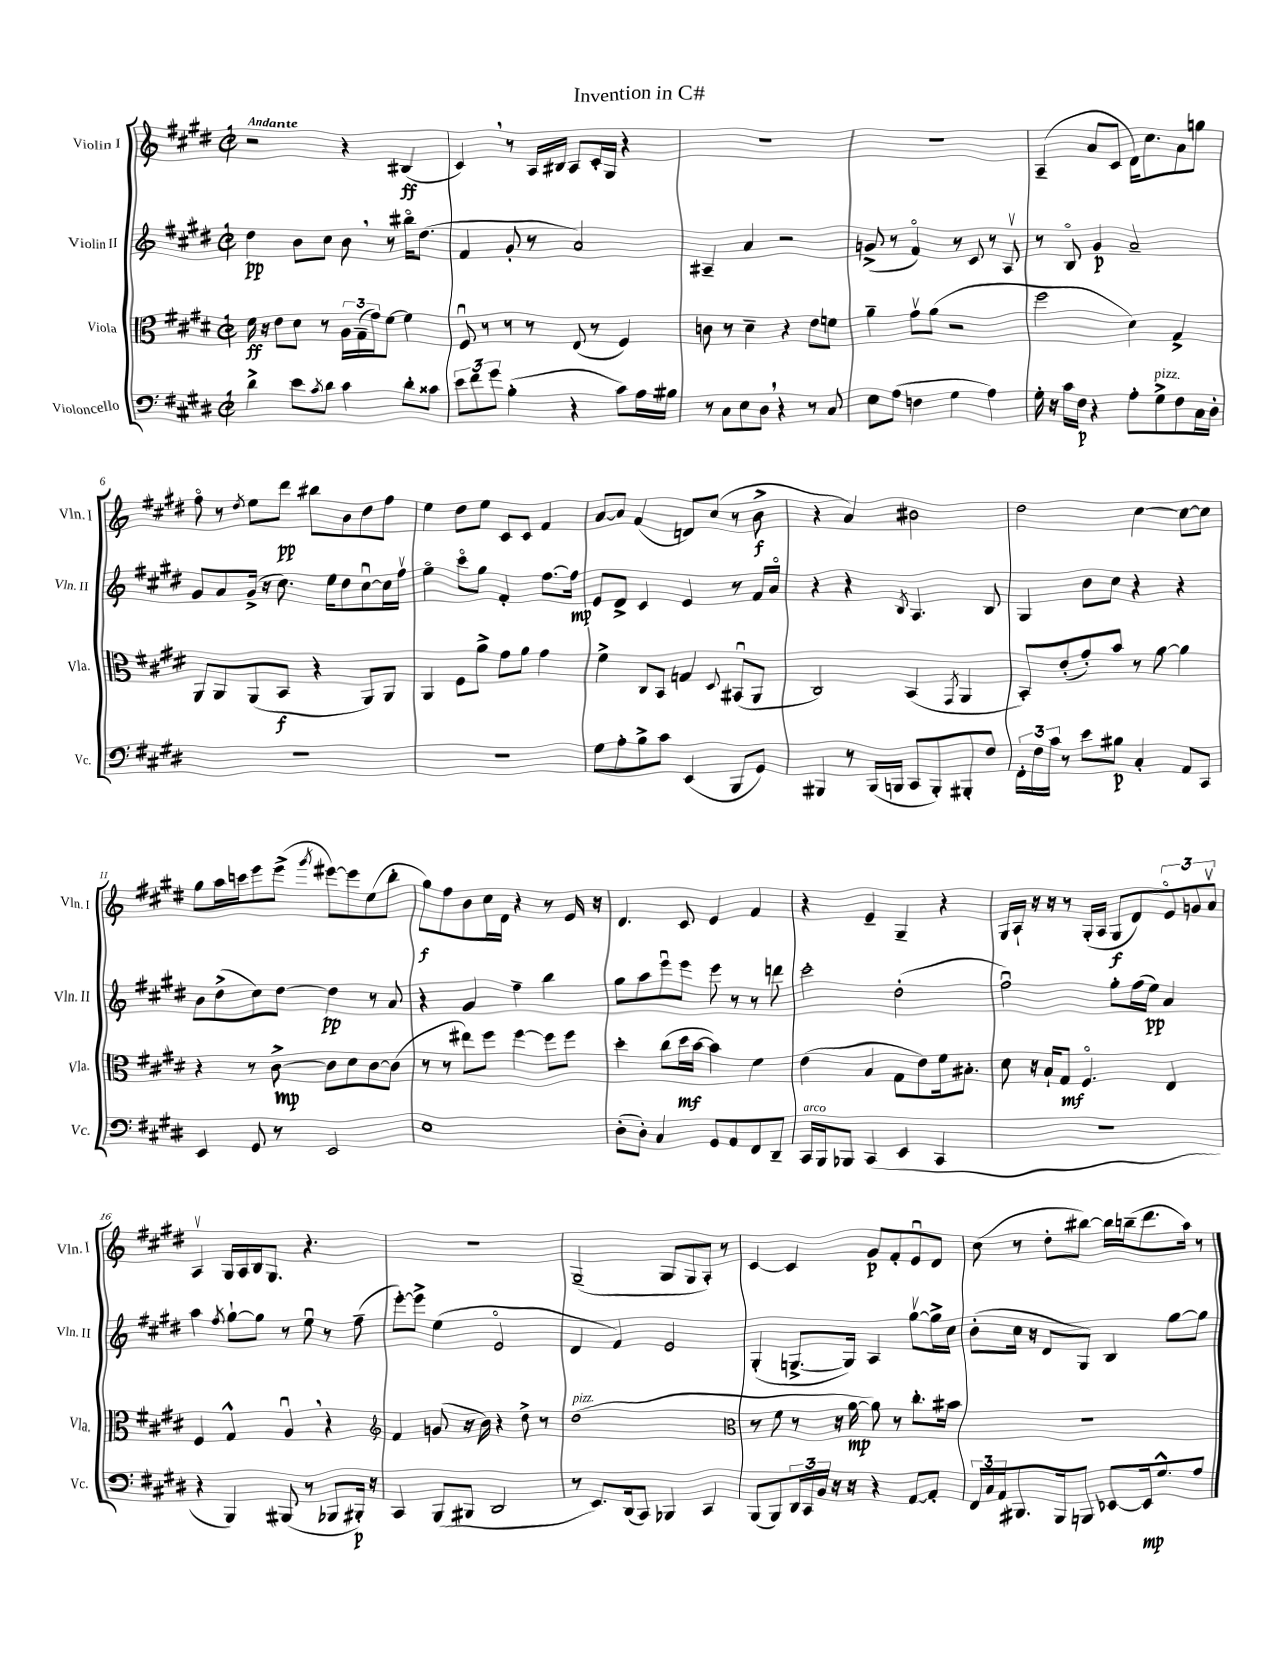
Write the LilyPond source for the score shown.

\header { title = "Invention in C#" }
<<
\new StaffGroup <<
\new Staff = "s0" \with { instrumentName = "Violin I" shortInstrumentName = "Vln. I" } {
    \clef treble \key e \major \defaultTimeSignature \time 2/2 \tempo "Andante"
    r2 r4 bis4\ff( |
    cis'4) \breathe r8 a16 bis16 a8 cis'16-. gis16 r4 |
    R1 |
    r1 |
    a4--( a'8 cis'8 dis'16) cis''8. a'8 g''8 |
    fis''8\flageolet r8 \acciaccatura { dis''8 } e''8 dis'''8\pp bis''8 b'8 dis''8 fis''8 |
    e''4 dis''8 e''8 cis'8 cis'8 fis'4 |
    a'8~ a'8 fis'4( d'8) cis''8( r8 b'8->\f |
    r4 a'4) bis'2 |
    dis''2 cis''4~ cis''8~ cis''8 |
    gis''8 a''16 c'''16 e'''8 e'''8->( \acciaccatura { gis'''8 } eis'''8~) eis'''8 e''8( b''8-. |
    gis''8\f) fis''8 b'8 cis''16 dis'16 r4 r8 e'16 r16 |
    dis'4. cis'8 e'4 fis'4 |
    r4 e'4-- gis4-- r4 |
    gis16 a16-! r16 r16 r8 gis16-.( a16 gis8\f dis'8) \tuplet 3/2 { e'8\flageolet g'8 a'8\upbow } |
    a4\upbow gis16 a16 b16 gis8. r4. |
    r1 |
    gis2--( gis8 gis8 a8-.) r8 |
    cis'4~ cis'4 gis'8\p fis'8-. e'8\downbow dis'8 |
    cis''8( r8 dis''8-. bis''8~) bis''16 b''16--( dis'''8. a''16) r8 \bar "|." |
}
\new Staff = "s1" \with { instrumentName = "Violin II" shortInstrumentName = "Vln. II" } {
    \clef treble \key e \major \defaultTimeSignature \time 2/2
    dis''4\pp b'8 cis''8 b'8 \breathe r8 bis''16\flageolet dis''8.( |
    fis'4 gis'8-. r8 a'2) |
    ais4-- a'4 r2 |
    g'8->( r8 fis'4\flageolet) r8 cis'8 r8 a8\upbow |
    r8 b8\flageolet gis'4\p a'2-- |
    gis'8 a'8 gis'16->( r16 cis''8.) e''16 dis''8 cis''8~\downbow cis''16 fis''16\upbow |
    e''4\flageolet cis'''8\flageolet gis''8 fis'4-. fis''8.~ fis''16\mp |
    e'8 dis'8-> cis'4 e'4 r8 fis'16 a'16\flageolet |
    r4 r4 \acciaccatura { b8 } a4. b8 |
    gis4 b'8 cis''8 r4 r4 |
    b'8 dis''8->( cis''8) dis''8~ dis''4\pp r8 a'8 |
    r4 gis'4 fis''4-- b''4 |
    gis''8 a''8 e'''8\downbow e'''8 e'''8 r8 r8 d'''8 |
    cis'''2-. dis''2-.( |
    fis''2\downbow) gis''8-. fis''16( e''16\pp) a'4 |
    a''4 \acciaccatura { fis''8 } gis''8~-! gis''8 r8 e''8\downbow r8 fis''8--( |
    e'''8~-.) e'''8-> e''4( e'2\flageolet |
    dis'4 fis'4) e'2 |
    gis4-.( g8.~-> g16) a4 gis''8~\upbow gis''16-> cis''16 |
    b'8-.( cis''16 r16 dis'8 gis8) b4 gis''8~ gis''8 \bar "|." |
}
\new Staff = "s2" \with { instrumentName = "Viola" shortInstrumentName = "Vla." } {
    \clef alto \key e \major \defaultTimeSignature \time 2/2
    fis'16\ff r16 e'8 dis'8 r8 \tuplet 3/2 { a16 gis16--( gis'16) } fis'8~ fis'4 |
    fis8\downbow r8 r8 r8 e8( r8 fis4) |
    c'8 r8 dis'4-- r4 e'8 f'8 |
    a'4-- gis'8\upbow a'8( r2 |
    fis''2 dis'4) gis4-> |
    a,8 a,8 a,8( b,8\f r4 a,8) a,8 |
    a,4 fis8 a'8-> gis'8 a'8 gis'4 |
    fis'4-> cis8 b,8 g4 \appoggiatura { dis8 } bis,8\downbow( a,8 |
    cis2) b,4( \acciaccatura { gis,8 } a,4 |
    b,8-.) e'8-.( gis'8-.) b'8 r8 a'8~ a'4 |
    r4 r8 cis'8~->\mp cis'8 dis'8 cis'8~ cis'8( |
    r8 r8 eis''8) fis''8 fis''4~ fis''8 fis''8 |
    dis''4-. cis''8( dis''16\mf b'16~ b'4) fis'4 |
    e'4( b4 gis8 e'8) fis'16 bis8.-. |
    dis'8 r16 b16-! gis8\mf fis4.\flageolet e4 |
    fis4 gis4-^ a4\downbow \breathe r4 |
    \clef treble fis'4 g'8( r16 b'16) r4 dis''8-> r8 |
    dis''1^\markup { \italic "pizz." }( |
    \clef alto r8 fis'8 r8 r16 a'16~\mp a'8) r8 cis''8.-. bis'16 |
    R1 \bar "|." |
}
\new Staff = "s3" \with { instrumentName = "Violoncello" shortInstrumentName = "Vc." } {
    \clef bass \key e \major \defaultTimeSignature \time 2/2
    dis'4-> e'8 \acciaccatura { cis'8 } dis'8 cis'4 dis'8-. cisis'8 |
    \tuplet 3/2 { e'8 fis'8 gis'8 } b4-.( r4 cis'8) a16 bis16 |
    r8 cis8 e8 dis8 \breathe r4 r8 cis8 |
    e8 a8( f4 gis4 a4) |
    gis16-. r16 cis'16 fis16\p r4 a8-. gis8->^\markup { \italic "pizz." } fis8 cis16 dis16-. |
    R1 |
    r1 |
    gis8 a8-. b8-> cis'8 e,4( b,,8 gis,8) |
    bis,,4 r8 bis,,16( b,,16 cis,8 b,,8-.) bis,,8-. fis8 |
    \tuplet 3/2 { fis,16-. fis16 cis'16 } r8 e'8 bis8\p cis4-. a,8 cis,8 |
    e,4 gis,8 r8 e,2 |
    e1 |
    dis8-.( dis8-.) cis4 gis,8 a,8 fis,8 dis,8-- |
    cis,16^\markup { \italic "arco" } b,,16 bes,,8 cis,4( e,4 cis,4 |
    r1 |
    r4 b,,4) bis,,8( r8 bes,,8 bis,,16-.\p) r16 |
    cis,4 b,,8( bis,,8 dis,2 |
    r8 e,8.) dis,16( cis,8) bes,,4 cis,4 |
    b,,8( b,,8) \tuplet 3/2 { dis,16 cis,16 b,16 } r16 r16 r4 a,8~ a,8-. |
    \tuplet 3/2 { fis,16 cis16 a,16 } bis,,8. bis,,16 b,,8 ees,8~ ees,16\mp gis8.-^ a8 \bar "|." |
}
>>
>>
